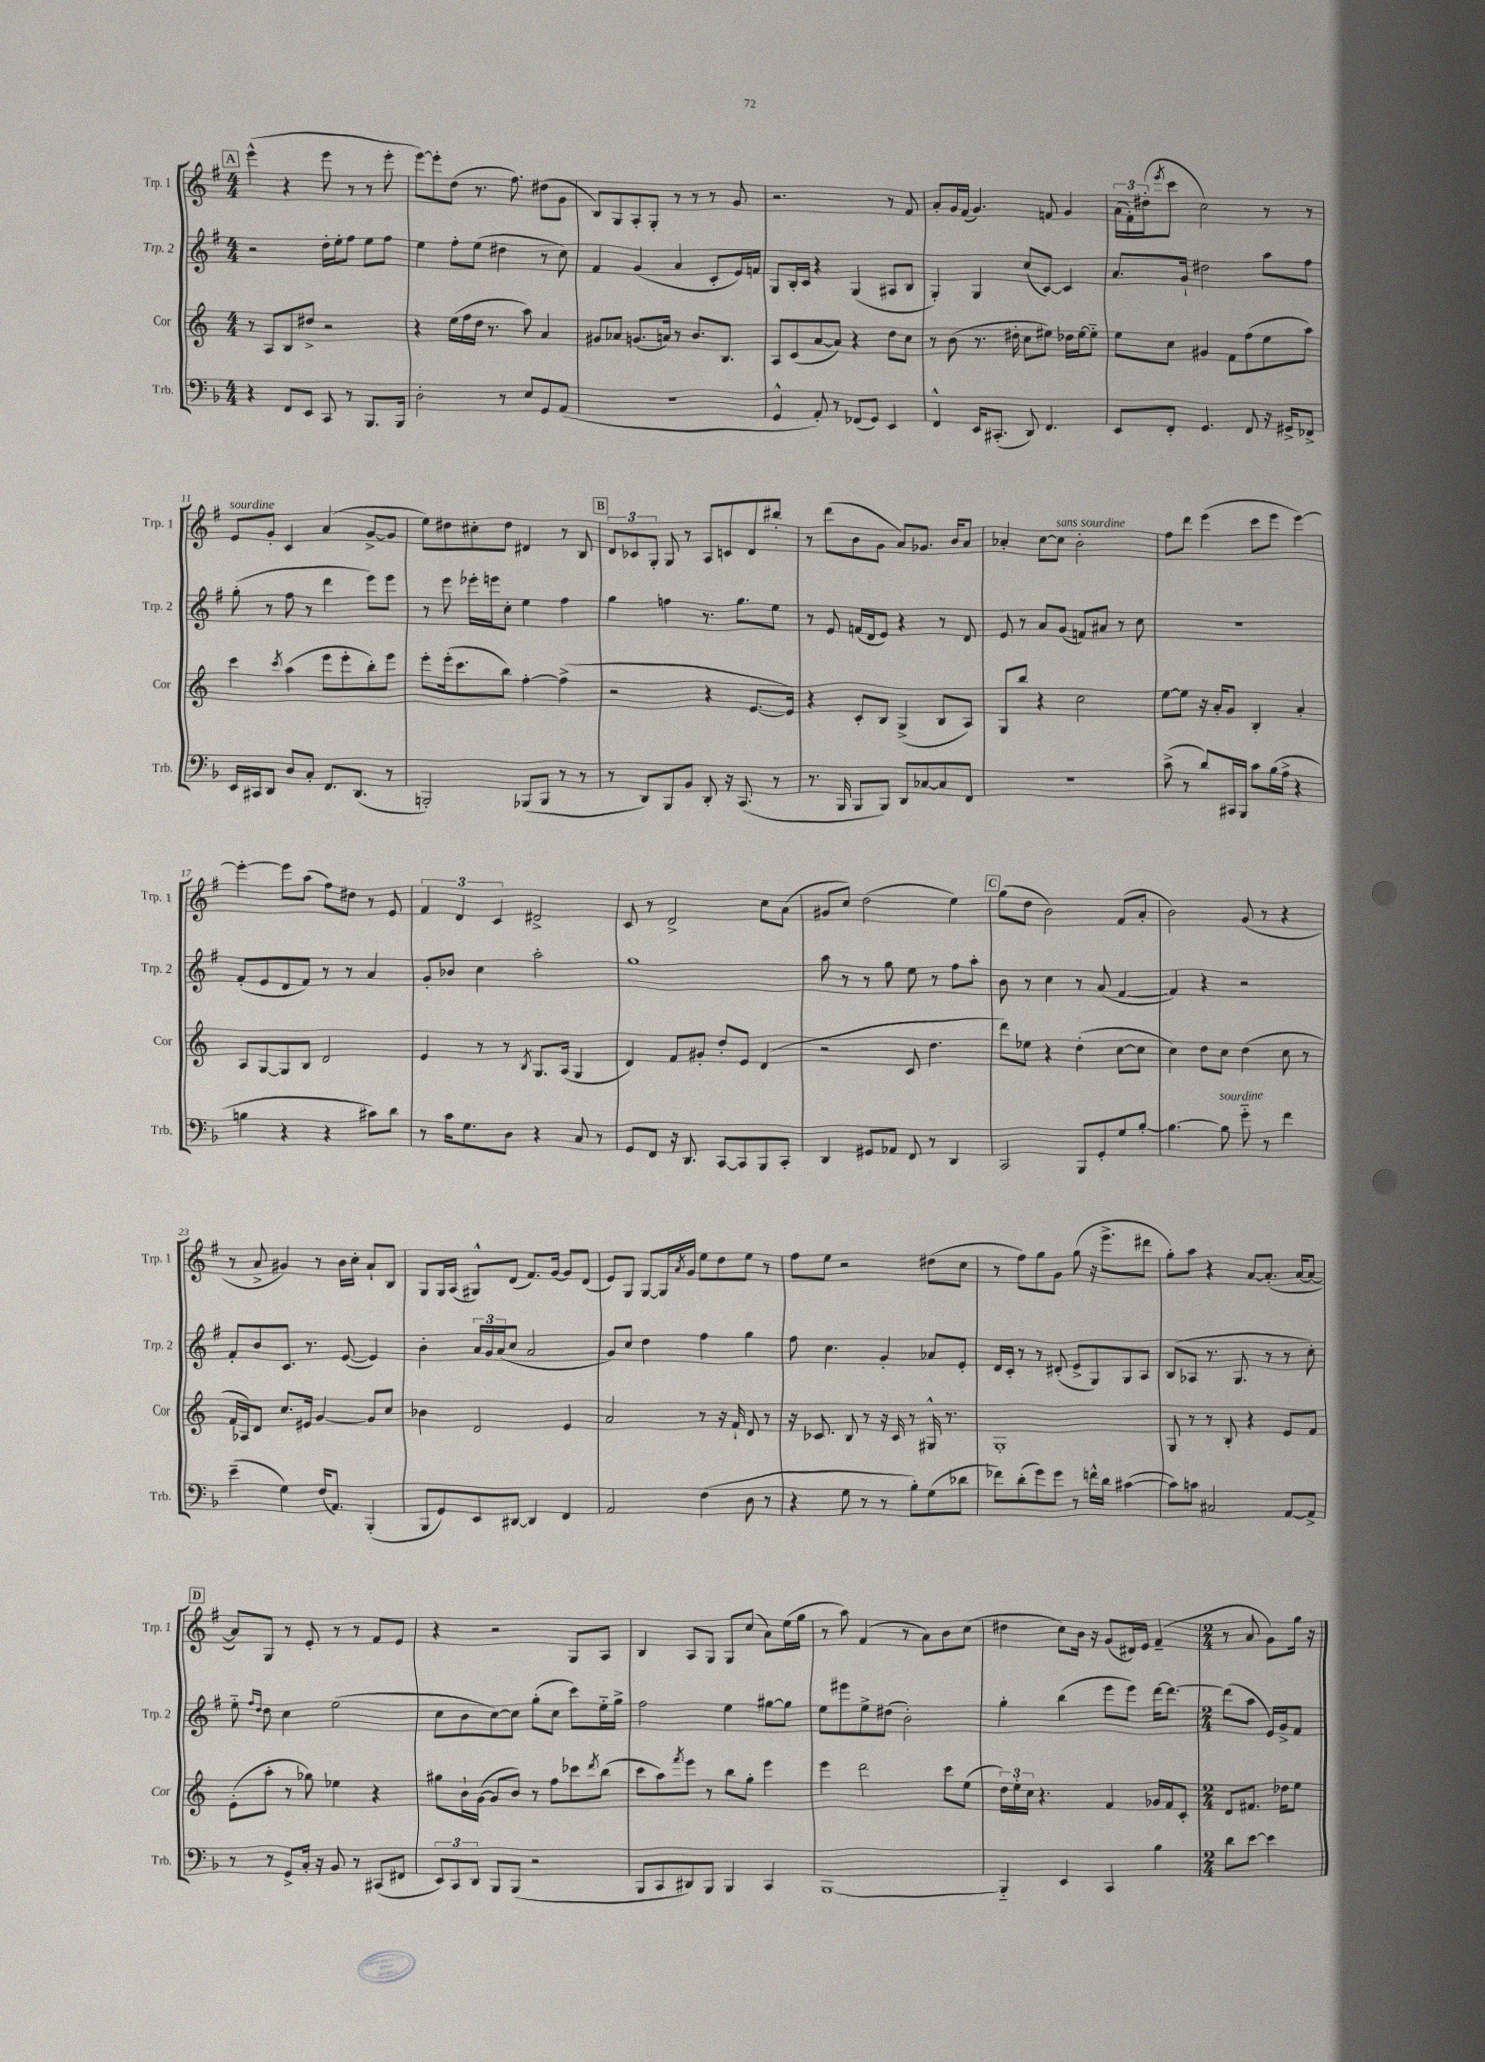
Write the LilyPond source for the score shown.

<<
\new StaffGroup <<
\new Staff = "s0" \with { instrumentName = "Trp. 1" shortInstrumentName = "Trp. 1" } {
    \clef treble \key g \major \numericTimeSignature \time 4/4
    \mark \markup { \box "A" } e'''4-^( r4 e'''8 r8 r8 e'''8-. |
    e'''8~) e'''8-. d''8( r8. fis''8.) dis''8( g'8 |
    b8) g8 a8-. g8-. r8 r8 r8 g'8 |
    r2. r8 fis'8 |
    a'8-. g'16 fis'16( g'4.) f'8 g'4 |
    \tuplet 3/2 { a'16( fis'16-.) dis''16-.( } \acciaccatura { e'''8 } c'''8 c''2) r8 r8 |
    e'8^\markup { \italic "sourdine" } g'8-. c'4 a'4( g'8~-> g'8 |
    e''8) dis''8 cis''8-. dis''8 dis'4 r8 b8 |
    \mark \markup { \box "B" } \tuplet 3/2 { d'8 ces'8 g8-. } g8 r8 a8 c'8 d'8 bis''8-. |
    r8 d'''8( b'8 g'8 a'8) ges'8. b'16 a'8 |
    aes'4-. c''8~ c''8^\markup { \italic "sans sourdine" } b'2-. |
    fis''8 d'''8 e'''4( c'''8 e'''8 e'''4~) |
    e'''4~-. e'''8 a''8( fis''8) dis''8 r8 e'8 |
    \tuplet 3/2 { fis'4 d'4 c'4 } dis'2-> |
    c'8 r8 d'2-> c''8 a'8( |
    gis'8 c''8) d''2( e''4) |
    \mark \markup { \box "C" } g''8( d''8 b'2) fis'8( a'8-. |
    b'2) g'8( r8 r4 |
    r8 a'8-> gis'4) r8 b'16 c''16-. a'8-! b8 |
    g8 g16 a16( gis8-^) d'8( fis'8.) g'16~ g'8 d'8( |
    e'8) g8 g8~ g16 \acciaccatura { a'8 } g'16 e''8 d''8 e''8 r8 |
    fis''8 e''8 r2 dis''8( c''8 |
    r8 fis''8) g''8 g'8 g''8( r16 e'''8.-> dis'''8 |
    g''8-.) a''8 r4 a'8~ a'8.-.( a'16~ a'8~ |
    \mark \markup { \box "D" } a'8) g8 r8 e'8-. r8 r8 fis'8 e'8 |
    r4 r2 g8 a8 |
    b4 a8 g8 g8 c''8( a'8) e''16( g''16 |
    r8 a''8) fis'4( r8 a'8) b'8 c''8( |
    dis''4 c''8) b'16 r16 g'8( dis'16) e'16 fis'4--( |
    \numericTimeSignature \time 2/4 r8 a'8 g'8) g''16 r16 \bar "|." |
}
\new Staff = "s1" \with { instrumentName = "Trp. 2" shortInstrumentName = "Trp. 2" } {
    \clef treble \key g \major \numericTimeSignature \time 4/4
    \mark \markup { \box "A" } r2 d''16-. e''16-. fis''8 e''8 fis''8 |
    e''4 fis''8-. e''8( dis''4 r8 c''8) |
    fis'4 g'4( a'4 c'8-. e'16) f'16 |
    g8 b16-. c'16 r4 g4( ais8 b8 |
    g4-.) g4 c''8( c'8~) c'4 |
    a'8. g'16-! dis''2 a''8 fis''8 |
    g''8-.( r8 fis''8 r8 d'''4 e'''8) e'''8 |
    r8 e'''8 ees'''16-. e'''16 c''8-. e''4 fis''4 |
    \mark \markup { \box "B" } g''4 f''4 r8. g''8. e''8 |
    r8 e'8 f'16( d'16 e'8) r4 r8 d'8 |
    e'8 r8 a'8 g'8( f'8) ais'8 r8 c''8 |
    r1 |
    fis'8-.( e'8 d'8 fis'8) r8 r8 a'4 |
    g'8-. bes'8 c''4 a''2-. |
    g''1 |
    a''8 r8 r8 g''8 e''8 r8 fis''8 a''8-. |
    \mark \markup { \box "C" } b'8 r8 c''4 r8 a'8( fis'4~ |
    fis'4) r4 r2 |
    fis'8-. b'8 c'8. r8. e'8~( e'4) |
    b'4-. \tuplet 3/2 { a'16 g'16 a'16( } c''8 a'2 |
    g'8) c''8 d''4 fis''4 g''4 |
    fis''8 c''4. g'4-. aes'8 e'8-. |
    d'16 c'16-. r8 r8 dis'8-.( e'8-> g8) g8 a8 |
    b8( aes8 r8. g8. r8 r8 c''8-.) |
    \mark \markup { \box "D" } e''8-_ \grace { fis''16 d''16 } d''8 c''4 e''2( |
    c''8 b'8 c''8~) c''8 g''8-.( c''8 c'''8) e''16-_ g''16-> |
    fis''2 e''4 gis''8~ gis''8 |
    e''8 eis'''8 e''8-> dis''8( b'2-.) |
    g''4-. b''4( e'''8 e'''8) d'''16~ d'''8.~ |
    \numericTimeSignature \time 2/4 d'''8( a''8 e'16) g'16-> fis'8 \bar "|." |
}
\new Staff = "s2" \with { instrumentName = "Cor" shortInstrumentName = "Cor" } {
    \clef treble \key c \major \numericTimeSignature \time 4/4
    \mark \markup { \box "A" } r8 a8 b8 dis''8-> r2 |
    r4 e''16( f''16 d''16 r8. a''8) a'4 |
    gis'8 aes'8 g'8.( a'16) r8 b'8. b8. |
    a8 c'8( a'8~ a'8) r4 d''8 c''8 |
    r8 b'8( r8. dis''16-. c''8 eis''8) des''16 eis''16~ eis''8-_ |
    e''8 c''8 gis'4 f'8 f''8( e''8 a''8) |
    c'''4 \acciaccatura { c'''8 } a''4( e'''8 e'''8-. b''8-.) e'''8 |
    e'''8-. e'''16-.( c'''8. b''8) f''4~-. f''4->( |
    \mark \markup { \box "B" } r2 r4 e'8.~ e'16) |
    r4 c'8-. b8 g4->( b8 a8) |
    g8 b''8 r4 c''2 |
    e''8~ e''8 r16 a'16-. g'8 b4-. a'4-. |
    a8 g8~ g8 b8 d'2 |
    e'4 r8 r8 \acciaccatura { b8 } g8. a16( g4 |
    d'4) f'8 gis'8-. d''8-. e'8 d'4( |
    r2 c'8 d''4. |
    \mark \markup { \box "C" } d'''8) ees''8 r4 d''4-.( c''8~ c''8 |
    c''4) d''8 c''8 d''4( c''8 r8 |
    f'16 aes16) d'8 c''8. eis'16 g'4~ g'8 c''8 |
    bes'4 d'2 e'4 |
    a'2 r8 r16 f'16-! d'8 r8 |
    r16 ces'8. b8 r8 r16 ces'16 r8 gis16-^ r8. |
    g1-. |
    g8 r8 r8 b8-. r4 e'8 f'8 |
    \mark \markup { \box "D" } e'8-.( a''8-. r8 ges''8) ees''4 r4 |
    gis''8 b'16-! g'16~( g'8 b'8) r8 f''8 ces'''8 \acciaccatura { d'''8 } b''8( |
    c'''8 a''8) \acciaccatura { f'''8 } e'''8 r8 b''8 g''8-. e'''4 |
    e'''4 d'''2 c'''8 e''8( |
    \tuplet 3/2 { d''16) e''16-. c''16 } r4. f'4 ges'16 f'16 c'8-. |
    \numericTimeSignature \time 2/4 d'8 fis'8. des''16 e''8 \bar "|." |
}
\new Staff = "s3" \with { instrumentName = "Trb." shortInstrumentName = "Trb." } {
    \clef bass \key f \major \numericTimeSignature \time 4/4
    \mark \markup { \box "A" } r4 f,8 e,8 c,8 r8 bes,,8. bes,,16 |
    d2-. r8 e8 g,8 a,8( |
    r1 |
    g,4-^ a,8-.) r8 fes,8( g,8) e,4 |
    f,4-^ e,16 cis,8.-.( d,8) f,4. |
    e,8 f,8-. g,4. f,8 r16 gis,16-> fes,8-> |
    e,16 cis,16 d,8 d8 c8-. f,8. d,8.( r8 |
    b,,2-.) bes,,8( bes,,8 r8 r8 |
    \mark \markup { \box "B" } r8 d,8) bes,,8 bes,8 d,8-. r16 c,8.( r8 |
    r8. bes,,16 bes,,8 bes,,8) d,8 ces8~ ces8 f,8 |
    R1 |
    c'8->( r8 d'8) cis,16 bes,,16 c'8 bes16( a16-> r4 |
    b4 r4 r4 cis'8) d'8 |
    r8 c'16 g8. d8 r4 c8 r8 |
    g,8 f,8 r16 d,8. c,8~ c,8 bes,,8 c,8-. |
    d,4 gis,8 aes,8 f,8 r8 d,4 |
    \mark \markup { \box "C" } c,2 bes,,8 g,8-. g8 bes8~-. |
    bes4.~ bes8^\markup { \italic "sourdine" } g'8-_ r8 f'4 |
    e'4--( g4) f16( a,8.) bes,,4-.( |
    bes,,8 g,8) e,8 dis,8~ dis,4 f,4 |
    a,2 f4( d8 r8 |
    r4 g8 r8 r8 bes8-.) g8( des'8 |
    fes'8) d'8-.( g'8) g'8 r8 f'16-^ d'16 cis'4~( |
    cis'8) c'8 cis2 a,8~ a,8-> |
    \mark \markup { \box "D" } r8 r8 g,8-> c16-. r16 bes,8 r8 cis,8( fis,8 |
    \tuplet 3/2 { e,8) c,8 d,8 } bes,,8 bes,,8( r2 |
    bes,,8 c,8 dis,8) bes,,8 bes,,4 c,4 |
    bes,,1~ |
    bes,,4-_ e,4 c,4 bes4 |
    \numericTimeSignature \time 2/4 d'8 e'8~ e'4 \bar "|." |
}
>>
>>
\layout { \context { \Score currentBarNumber = #5 } }
